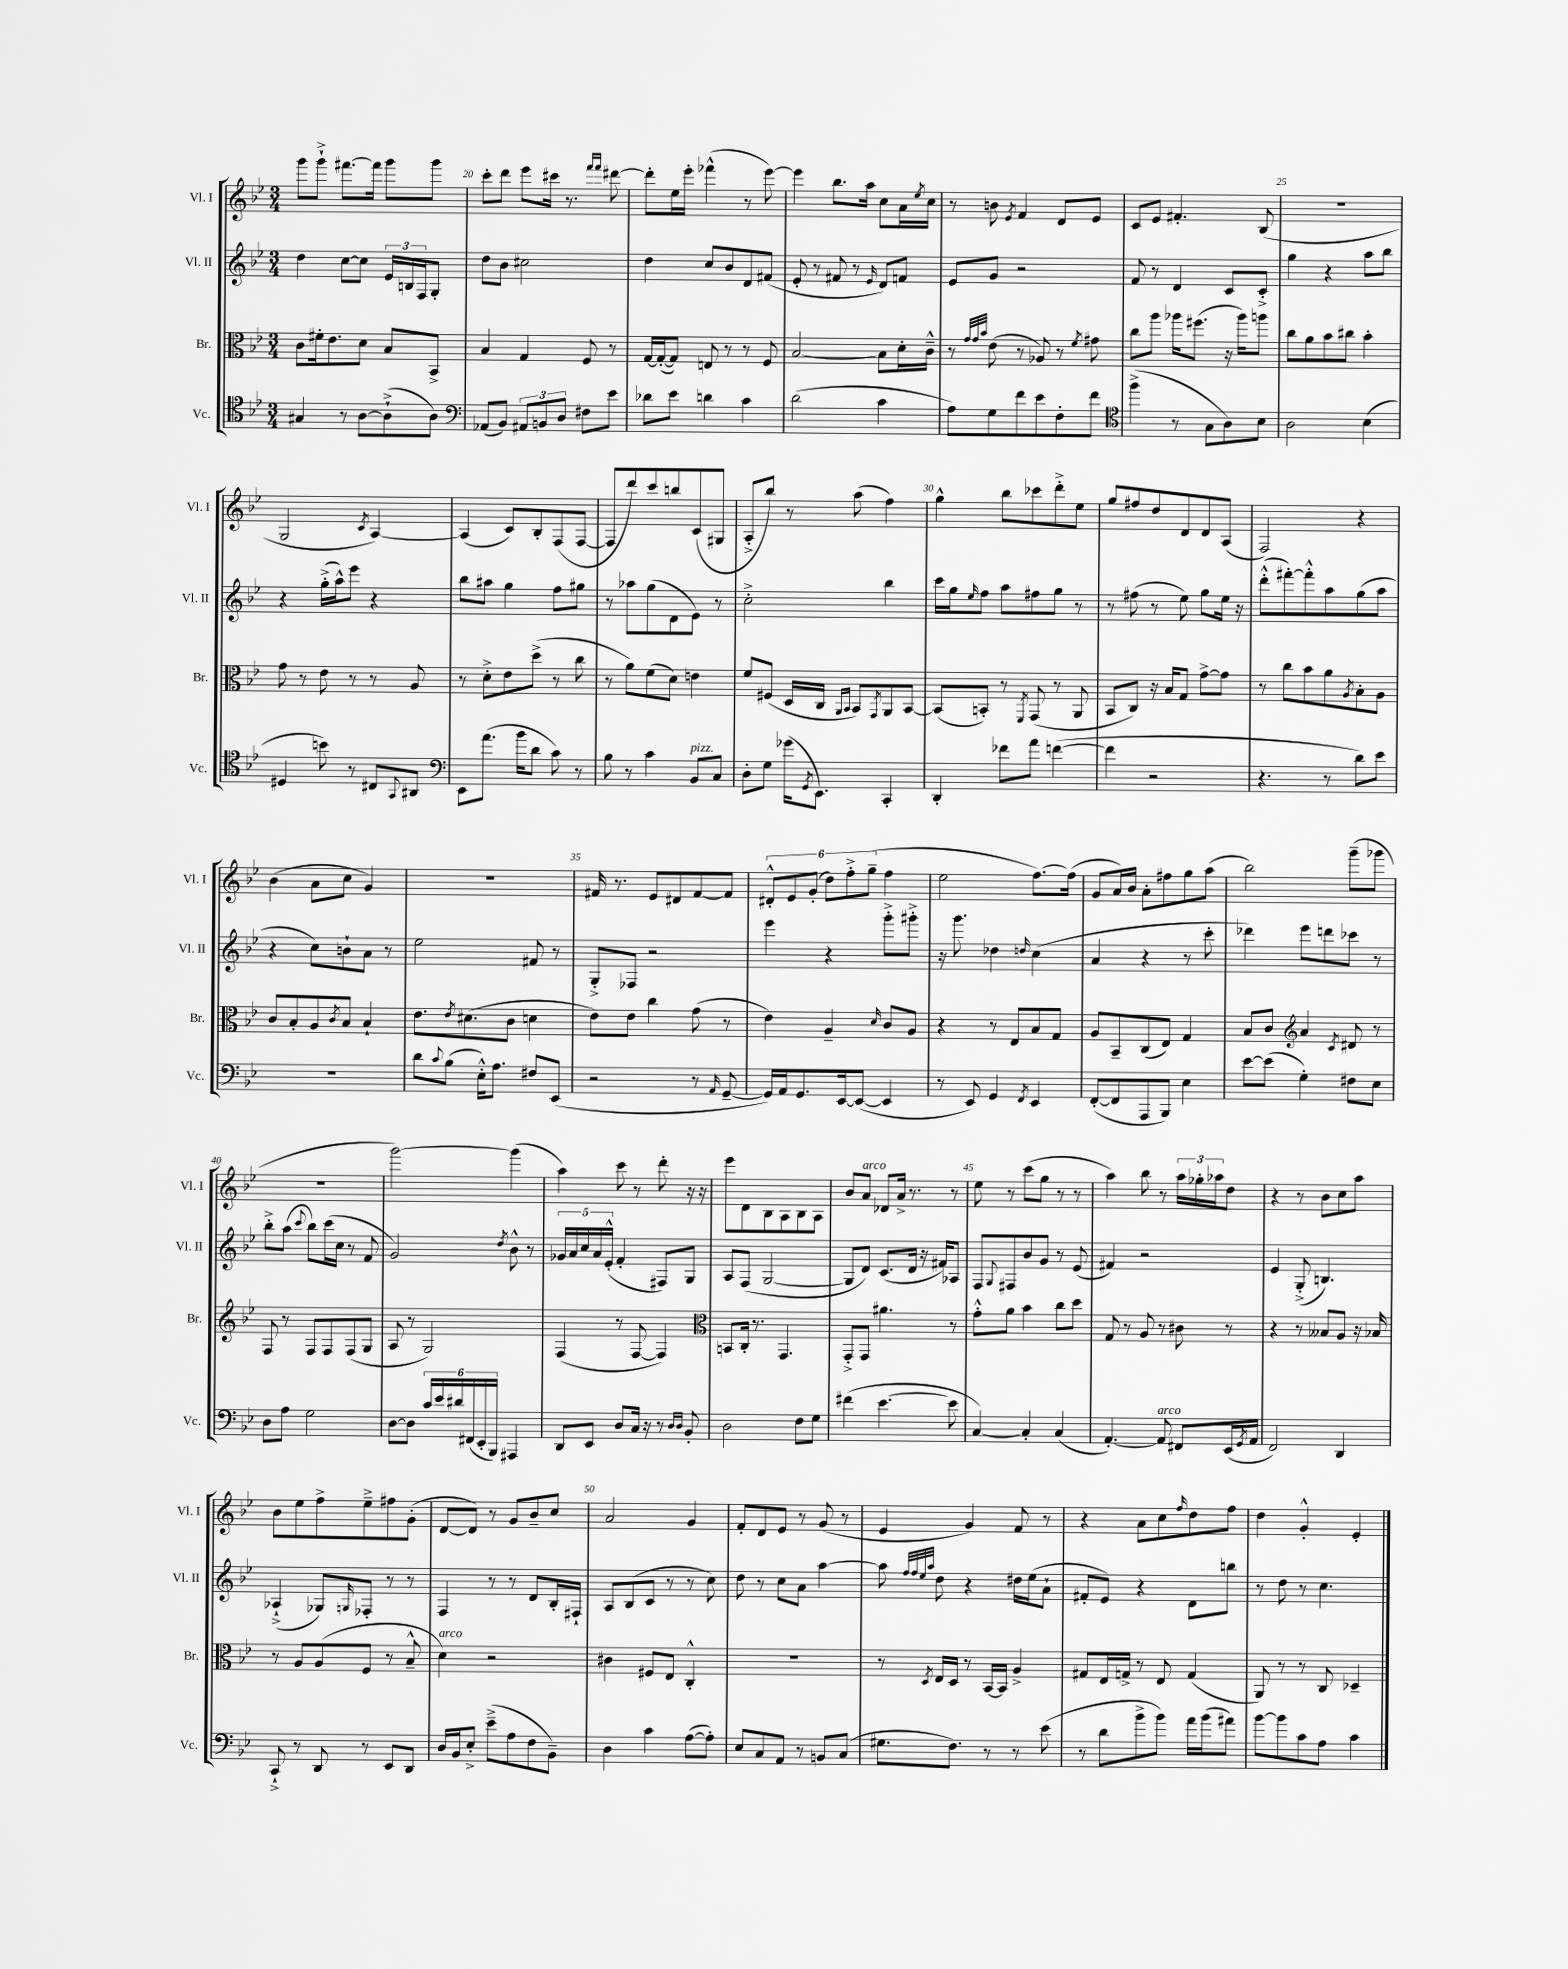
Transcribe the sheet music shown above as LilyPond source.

<<
\new StaffGroup <<
\new Staff = "s0" \with { instrumentName = "Vl. I" shortInstrumentName = "Vl. I" } {
    \clef treble \key bes \major \numericTimeSignature \time 3/4
    g'''8 g'''8-!-> fis'''8.~ fis'''16 g'''8 g'''8 |
    c'''8-. d'''8 ees'''8 cis'''16 r8. \grace { f'''16 f'''16 } dis'''8~ |
    dis'''8-. ees''16 ees'''16-. fes'''4-^( r8 ees'''8~) |
    ees'''4 bes''8. a''16 c''8 a'16 \acciaccatura { ees''8 } c''16 |
    r8 b'8 \acciaccatura { ees'8 } f'4 d'8 ees'8 |
    c'8 ees'8 fis'4.-. bes8( |
    R2. |
    g2 \acciaccatura { c'8 } a4~) |
    a4( c'8) bes8-. f8( f8~ |
    f8 d'''8) c'''8 b''8 c'8( gis8 |
    a8-.-> bes''8) r8 a''8( f''4) |
    g''4-^ bes''8 ces'''8 d'''8-.-> ees''8 |
    g''8 fis''8 d''8 d'8 d'8 a8( |
    f2) r4 |
    bes'4( a'8 c''8 g'4) |
    R2. |
    fis'16 r8. ees'8 dis'8 fis'8~ fis'8 |
    \tuplet 6/4 { dis'8-.-^ ees'8 g'8-.( d''8) f''8-.-> g''8--( } f''4 |
    ees''2 f''8.~) f''16( |
    g'8 a'16) bes'16 a'8-. fis''8 g''8 a''8( |
    bes''2) g'''8--( ges'''8 |
    R2. |
    g'''2~) g'''4( |
    a''4) c'''8 r8 d'''8-. r16 r16 |
    ees'''8 d'8 bes8 a8 bes8 a8 |
    bes'8 a'8^\markup { \italic "arco" } des'8 a'16-> r8. r8 |
    ees''8 r8 c'''8( g''8 r8 r8 |
    a''4) bes''8 r8 \tuplet 3/2 { a''16 ges''16-. aes''16 } d''8 |
    r4 r8 bes'8 c''8 a''8 |
    bes'8 ees''8 f''8-> ees''8---> fis''8 g'8-.( |
    d'8~ d'8) r8 g'8 bes'8-- c''8 |
    a'2 g'4 |
    f'8-. d'8 ees'8 r8 g'8( r8 |
    ees'4 g'4) f'8 r8 |
    r4 a'8 c''8 \grace { f''16 } d''8 f''8 |
    d''4 g'4-.-^ ees'4-. \bar "|." |
}
\new Staff = "s1" \with { instrumentName = "Vl. II" shortInstrumentName = "Vl. II" } {
    \clef treble \key bes \major \numericTimeSignature \time 3/4
    d''4 c''8~ c''8 \tuplet 3/2 { ees'16 b16 f16 } g8-. |
    d''8 bes'8 cis''2 |
    d''4 c''8 bes'8 d'8 fis'8( |
    ees'8-. r8 fis'8 r8 \grace { ees'16 } d'8) f'8 |
    ees'8 g'8 r2 |
    f'8 r8 d'4 c'8 c'8-.-> |
    g''4 r4 a''8 bes''8 |
    r4 g''16-.->( a''16-^) ees'''8 r4 |
    bes''8 ais''8 g''4 f''8 gis''8 |
    r8 aes''8 g''8( d'8 ees'8) r8 |
    c''2-.-> bes''4 |
    c'''16 g''16 \grace { ees''16 } f''8 a''8 fis''8 g''8 r8 |
    r8 fis''8( r8 ees''8) g''8 ees''16 r16 |
    d'''8-.-^( fis'''8~-.) fis'''8-.-^ a''8 g''8( a''8 |
    r4 c''8) b'8-! a'8 r8 |
    ees''2 fis'8 r8 |
    g8-.-> fes8 r2 |
    ees'''4 r4 g'''8-.-> gis'''8-.-> |
    r16 g'''8. des''4 \grace { d''16 } c''4( |
    a'4 r4 r8 c'''8-. |
    des'''4) ees'''8 d'''8 ces'''8 r8 |
    bes''8-.-> a''8( \appoggiatura { c'''8 } bes''8) c'''16( c''16 r8 f'8 |
    g'2) \acciaccatura { d''8 } bes'8-^ r8 |
    \tuplet 5/4 { ges'16 a'16 c''16 a'16 ees'16-.-^( } f'4-. fis8) g8 |
    a8 f8( g2~ |
    g8 d'8) c'8.( d'16 r16 fis'16) aes8 |
    f8 \appoggiatura { g8 } fis8 bes'8 g'8 r8 ees'8( |
    fis'4) r2 |
    ees'4 g8-.->( b4.) |
    aes4-!->( ges8) \grace { g16 } fes8-. r8 r8 |
    f4 r8 r8 d'8 bes16-. fis16-! |
    a8 bes8( c'8 r8 r8 c''8) |
    d''8 r8 c''8 a'8 a''4~ |
    a''8 \grace { f''32 f''32 ees''32 a''32 } d''8 r4 dis''16 ees''16( a'8-! |
    fis'8-. ees'8) r4 d'8 b''8 |
    r8 d''8 r8 c''4. \bar "|." |
}
\new Staff = "s2" \with { instrumentName = "Br." shortInstrumentName = "Br." } {
    \clef alto \key bes \major \numericTimeSignature \time 3/4
    c'8 fis'16-. ees'8. d'8 bes8 bes,8-> |
    bes4 g4 f8 r8 |
    g16~ g16~-.( g8) e8 r8 r8 f8 |
    bes2~ bes8 d'16-. c'16---^ |
    r8 \grace { g'32 g'32 bes'32 } ees'8( r8 aes8) r8 \acciaccatura { f'8 } gis'8 |
    c''8 a''8 aes''16 fis''8.( r16 aes''16) a''8 |
    c''8 a'8 bes'8 cis''8 bes'4-. |
    g'8 r8 ees'8 r8 r8 a8 |
    r8 d'8-.-> ees'8 d''8->( r8 c''8 |
    r8 a'8) f'8( d'8) e'4 |
    f'8 fis8( d16 c16 \grace { a,16 bes,16 } bes,8) \acciaccatura { g,8 } a,8 bes,8~ |
    bes,8( b,8-.) r8 \acciaccatura { f,8 } g,8( r8 a,8 |
    bes,8 c8) r16 bes16 g8 g'8~-> g'8 |
    r8 c''8 bes'8 a'8 \acciaccatura { a8 } bes8-. a8 |
    c'8 bes8-. a8 \acciaccatura { c'8 } bes8 bes4-! |
    ees'8. \acciaccatura { ees'8 } dis'8.( c'8 d'4 |
    ees'8) ees'8 c''4 g'8( r8 |
    ees'4) a4-- \grace { d'16 } c'8 a8 |
    r4 r8 ees8 bes8 g8 |
    a8 bes,8-- c8( ees8) g4 |
    bes8 c'8 \clef treble a'4 \acciaccatura { c'8 } dis'8 r8 |
    f8 r8 f8 f8 f8( g8 |
    a8 r8 g2) |
    f4( r8 f8~ f4) |
    \clef alto b,8 c16-. r8. g,4. |
    g,8-.-> g,8 ais'4. r8 |
    g'8-.-^ a'8 bes'4 c''8 d''8 |
    g8 r8 a8 r8 cis'8 r8 |
    r4 r8 beses8 a8 r16 bes16 |
    r8 a8 a8( f8 r8 bes8---^ |
    d'4^\markup { \italic "arco" }) r2 |
    cis'4 fis8 ees8 c4-.-^ |
    R2. |
    r8 \acciaccatura { d8 } ees16 d16 r8 bes,16~ bes,16 a4-> |
    gis8 ees16 g16-> r8 ees8 g4( |
    a,8) r8 r8 c8 des4-- \bar "|." |
}
\new Staff = "s3" \with { instrumentName = "Vc." shortInstrumentName = "Vc." } {
    \clef tenor \key bes \major \numericTimeSignature \time 3/4
    gis4 r8 a8~ a8-!->( a8) |
    \clef bass aes,8( bes,8) \tuplet 3/2 { ais,8 b,8 d8 } fis8 ees'8 |
    des'8 ees'8 d'4 c'4 |
    d'2( c'4 |
    a8) g8 f'8 ees'8 f8-. f'8 |
    \clef tenor f''4->( r8 g8 a8) bes8 |
    a2 bes4( |
    dis4 b'8) r8 cis8 \appoggiatura { g,8 } ais,8 |
    \clef bass ees,8 a'8.( bes'16 d'8 c'8) r8 |
    bes8 r8 c'4 bes,8^\markup { \italic "pizz." } c8 |
    d8-. g8 ges'16( \acciaccatura { g,8 } ees,8.) c,4-. |
    d,4-. fes'8 a'8 f'4~( |
    f'4 r2 |
    r4. r8 d'8) ees'8 |
    R2. |
    d'8 \appoggiatura { c'8 } bes8( ees16-.-^) a8. fis8 ees,8( |
    r2 r8 \grace { a,16 } g,8~-- |
    g,16) a,16 g,8. ees,16~ ees,8~( ees,4 |
    r8 ees,8) g,4 \acciaccatura { f,8 } ees,4 |
    f,8~-.( f,8 a,,8 bes,,8) ees4 |
    ees'8~ ees'8( g4-.) fis8 ees8 |
    d8 a8 g2 |
    d8~ d8 \tuplet 6/4 { c'16 ees'16 dis'16 fis,16( ees,16-. bes,,16) } ais,,4 |
    d,8 ees,8 d8 c16 r16 r8 \grace { d16 d16 } bes,8-. |
    d2 f8 g8 |
    fis'4( ees'4.~ ees'8 |
    c4~) c4-. c4( |
    a,4.~-.) a,8^\markup { \italic "arco" } fis,8 ees,16( \acciaccatura { g,8 } a,16 |
    f,2) d,4 |
    c,8-!-> r8 d,8 r8 ees,8 d,8 |
    d16 bes,16 ees8-.-> ees'8--->( a8 f8 bes,8--) |
    d4 c'4 a8~( a8-.) |
    ees8 c8 a,8 r8 b,8 c8( |
    gis8. f8.) r8 r8 ees'8( |
    r8 d'8 bes'8-> bes'8) a'16 bes'16( ais'8) |
    bes'8~ bes'8 c'8 a8 c'4 \bar "|." |
}
>>
>>
\layout { \context { \Score currentBarNumber = #19 \override BarNumber.break-visibility = ##(#f #t #t) barNumberVisibility = #(every-nth-bar-number-visible 5) } }
